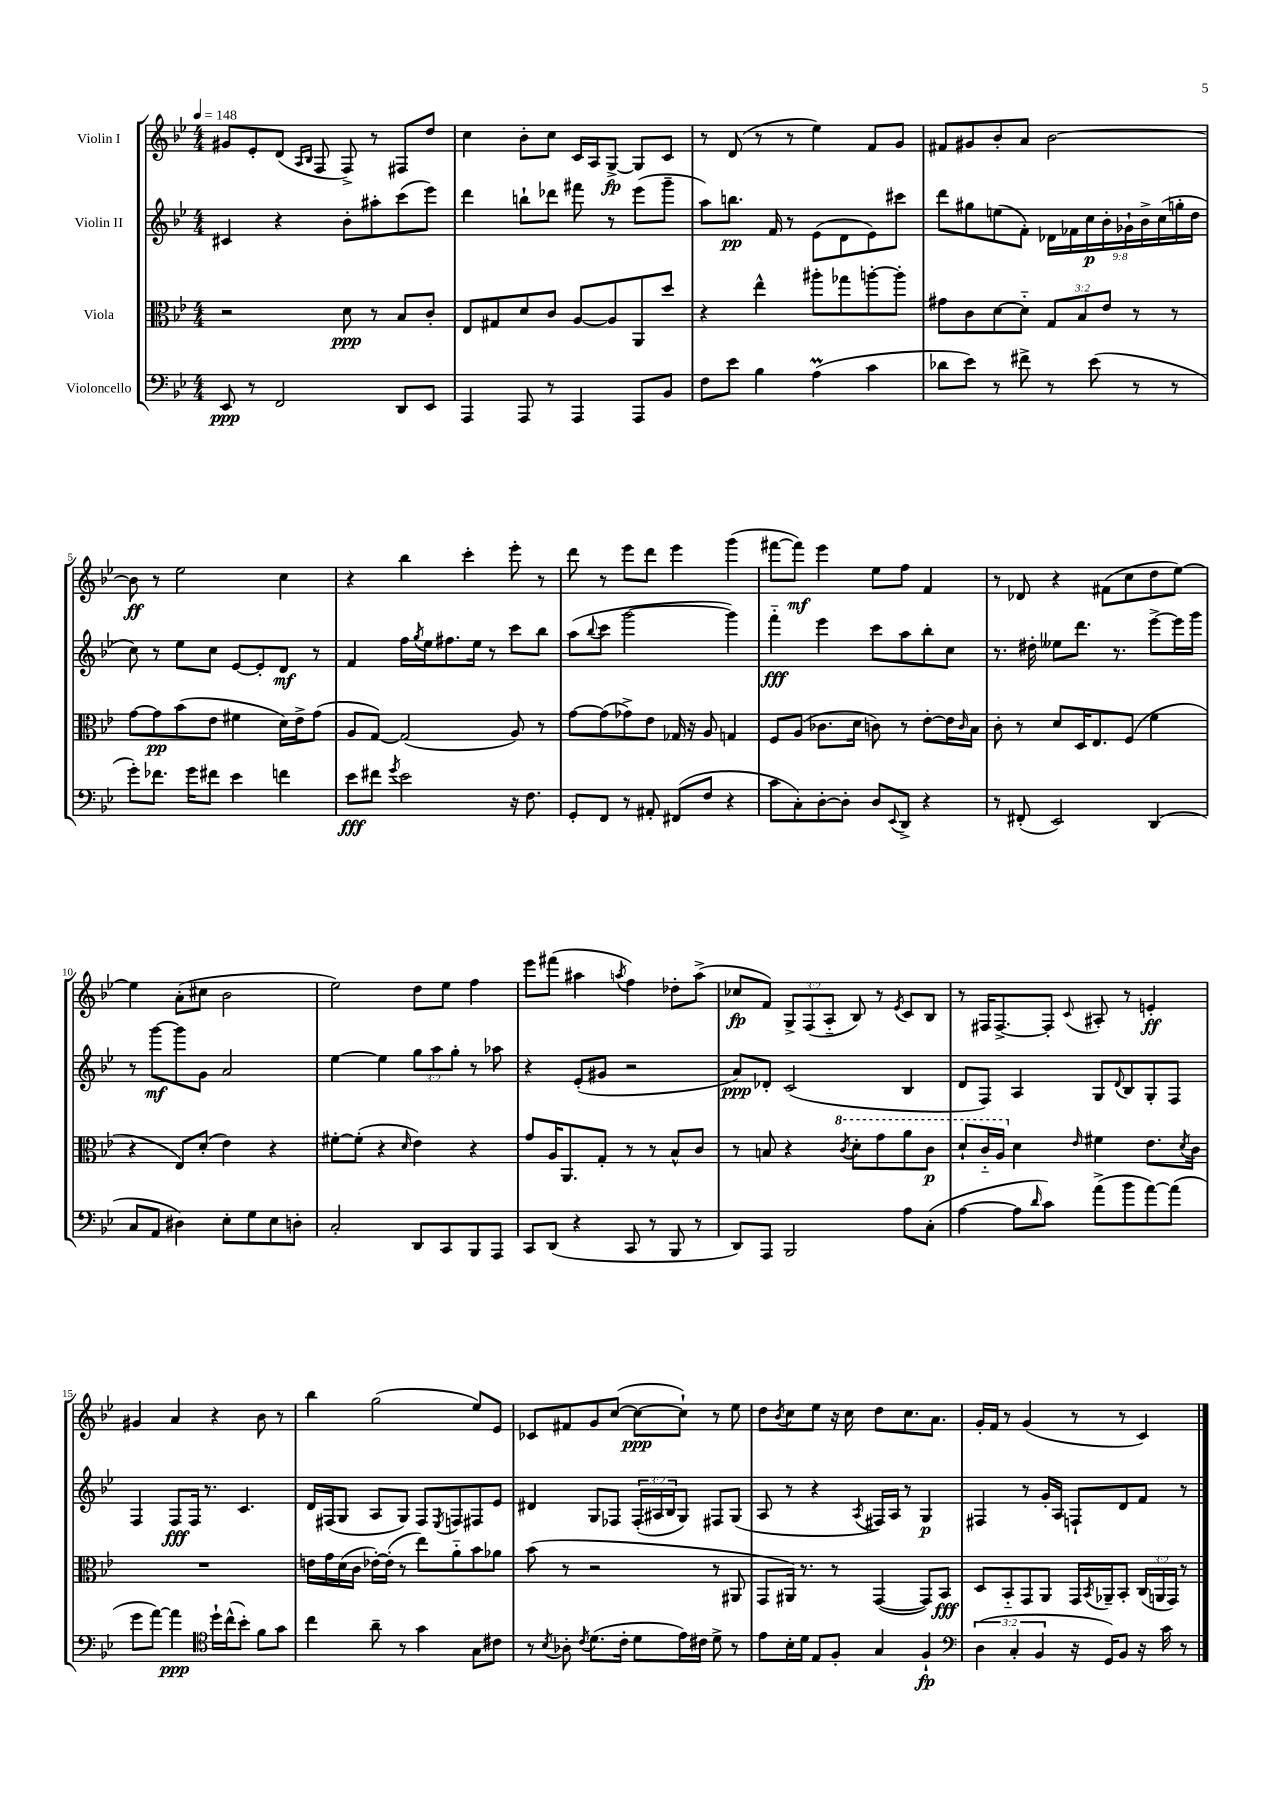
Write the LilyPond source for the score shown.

<<
\new StaffGroup <<
\new Staff = "s0" \with { instrumentName = "Violin I" } {
    \clef treble \key bes \major \numericTimeSignature \time 4/4 \override Staff.TupletNumber.text = #tuplet-number::calc-fraction-text \tempo 4 = 148
    gis'8 ees'8-. d'8( \grace { a16 bes16 } f8 f8->) r8 fis8 d''8 |
    c''4 bes'8-. c''8 c'16 a16 g8~->\fp g8 c'8 |
    r8 d'8( r8 r8 ees''4) f'8 g'8 |
    fis'8 gis'8 bes'8-. a'8 bes'2~ |
    bes'8\ff r8 ees''2 c''4 |
    r4 bes''4 c'''4-. ees'''8-. r8 |
    d'''8 r8 ees'''8 d'''8 ees'''4 g'''4( |
    fis'''8~ fis'''8\mf) ees'''4 ees''8 f''8 f'4 |
    r8 des'8 r4 fis'8( c''8 d''8 ees''8~) |
    ees''4 a'8-.( cis''8 bes'2 |
    ees''2) d''8 ees''8 f''4 |
    ees'''8 fis'''8( ais''4 \acciaccatura { a''8 } f''4) des''8-. a''8->( |
    ces''8\fp f'8) \tuplet 3/2 { g8-> f8( a8-_ } bes8) r8 \acciaccatura { ees'8 } c'8 bes8 |
    r8 fis16 fis8.~-> fis8-. \appoggiatura { c'8 } ais8-. r8 e'4-.\ff |
    gis'4 a'4 r4 bes'8 r8 |
    bes''4 g''2( ees''8) ees'8 |
    ces'8 fis'8 g'8 c''8~( c''8~\ppp c''8-!) r8 ees''8 |
    d''8 \acciaccatura { bes'8 } c''8 ees''8 r16 c''16 d''8 c''8. a'8. |
    g'16-. f'16 r8 g'4( r8 r8 c'4) \bar "|." |
}
\new Staff = "s1" \with { instrumentName = "Violin II" } {
    \clef treble \key bes \major \numericTimeSignature \time 4/4 \override Staff.TupletNumber.text = #tuplet-number::calc-fraction-text
    cis'4 r4 bes'8-. ais''8-. c'''8( ees'''8) |
    d'''4 b''8-! des'''8 fis'''8 r8 ees'''8( g'''8-- |
    a''8) b''8.\pp f'16 r8 ees'8( d'8 ees'8) cis'''8 |
    d'''8 gis''8 e''8( f'8-.) \tuplet 9/8 { des'16 fes'16 c''16\p bes'16-. ges'16-! bes'16-> c''16( g''16-. d''16 } |
    c''8) r8 ees''8 c''8 ees'8~ ees'8-. d'8\mf r8 |
    f'4 f''16 \acciaccatura { g''8 } ees''16 fis''8. ees''16 r8 c'''8 bes''8 |
    a''8( \appoggiatura { bes''8 } c'''8 g'''2~ g'''4) |
    f'''4-_\fff ees'''4 c'''8 a''8 bes''8-. c''8 |
    r8. dis''16-. eeses''8 d'''8. r8. ees'''8~-> ees'''16 g'''16 |
    r8 g'''8~\mf g'''8 g'8 a'2 |
    ees''4~ ees''4 \tuplet 3/2 { g''8 a''8 g''8-. } r8 aes''8 |
    r4 ees'8-.( gis'8 r2 |
    a'8\ppp) des'8-. c'2( bes4 |
    d'8 f8) a4 g8 \appoggiatura { d'8 } bes8 g8-. f8 |
    f4 f8\fff f16 r8. c'4. |
    d'16 fis16( g8 a8 g8) fis8 \acciaccatura { ees8 } f8 fis8 ees'8 |
    dis'4 g8 fes8 \tuplet 3/2 { fes16-.( ais16 bes16 } g8) fis8 g8( |
    a8 r8 r4 \acciaccatura { a8 } fis16) a16 r8 g4\p |
    fis4 r8 g'16-. a16 f8-! d'8 f'8 r8 \bar "|." |
}
\new Staff = "s2" \with { instrumentName = "Viola" } {
    \clef alto \key bes \major \numericTimeSignature \time 4/4 \override Staff.TupletNumber.text = #tuplet-number::calc-fraction-text
    r2 d'8\ppp r8 bes8 c'8-. |
    ees8 gis8 d'8 c'8 a8~ a8 a,8 d''8 |
    r4 ees''4-^ ais''8-. ges''8 a''8~-. a''8-. |
    gis'8 c'8 d'8~ d'8-_ \tuplet 3/2 { g8 bes8 ees'8 } r8 r8 |
    g'8~ g'8\pp bes'8( ees'8 fis'4 d'16) ees'16-> g'8( |
    a8 g8~) g2( a8) r8 |
    g'8~ g'8( ges'8->) ees'8 ges16 r16 a8 g4 |
    f8 a8( ces'8. d'16 c'8) r8 ees'8~-. ees'16 \grace { c'16 } bes16 |
    c'8-. r8 d'8 d16 ees8. f8( f'4 |
    r4 ees8) d'8-.( ees'4) r4 |
    fis'8~-. fis'8-.( r4 \grace { d'16 } ees'4) r4 |
    g'8 a16 a,8. g8-. r8 r8 bes8-^ c'8 |
    r8 b8 r4 \ottava #1 \acciaccatura { c''8 } d''8-. g''8 a''8 c''8\p |
    d''8-! c''16-_ a'16 \ottava #0 d'4 \grace { ees'16 } fis'4 ees'8. \acciaccatura { d'8 } c'16 |
    R1 |
    e'16 g'16 d'16( c'16 ees'16~-.) ees'16-.( r8 ees''8) a'8-_ bes'8 aes'8 |
    bes'8( r8 r2 r8 ais,8 |
    g,8 ais,16) r8. r8 g,4~( g,8) bes,8\fff |
    d8 bes,8-_ g,8 a,8 g,16 \acciaccatura { bes,8 } aes,16-- bes,8-. \tuplet 3/2 { c16( a,16 g,16) } r8 \bar "|." |
}
\new Staff = "s3" \with { instrumentName = "Violoncello" } {
    \clef bass \key bes \major \numericTimeSignature \time 4/4 \override Staff.TupletNumber.text = #tuplet-number::calc-fraction-text
    ees,8\ppp r8 f,2 d,8 ees,8 |
    a,,4 a,,8 r8 a,,4 a,,8 bes,8 |
    f8 ees'8 bes4 a4\prall( c'4 |
    des'8 ees'8) r8 fis'8-> r8 ees'8( r8 r8 |
    g'8-.) fes'8. g'16 fis'8 ees'4 f'4 |
    ees'8\fff fis'8 \acciaccatura { g'8 } ees'2 r16 f8. |
    g,8-. f,8 r8 ais,8-. fis,8( f8 r4 |
    c'8 c8-.) d8~-. d8-. d8 \appoggiatura { ees,8 } d,8-> r4 |
    r8 fis,8-.( ees,2) d,4( |
    c8 a,8 dis4) ees8-. g8 ees8 d8-. |
    c2-. d,8 c,8 bes,,8 a,,8 |
    c,8 d,8( r4 c,8 r8 bes,,8 r8 |
    d,8) a,,8 bes,,2 a8 c8-.( |
    a4~ a8 \grace { d'16 } c'8) a'8->( bes'8 a'8~) a'8( |
    g'8 a'8~) a'4\ppp \clef tenor d''16-! c''16-^( bes'8-.) f'8 g'8 |
    c''4 a'8-- r8 g'4 g8 cis'8 |
    r8 \acciaccatura { bes8 } aes8-. \acciaccatura { c'8 } d'8.( c'16-. d'8 ees'16) cis'16 d'8-> r8 |
    ees'8 bes16-. d'16 ees8 f8-. g4 f4-!\fp |
    \clef bass \tuplet 3/2 { d4( c4-. bes,4 } r16 g,16) bes,8 r16 c'16 r8 \bar "|." |
}
>>
>>
